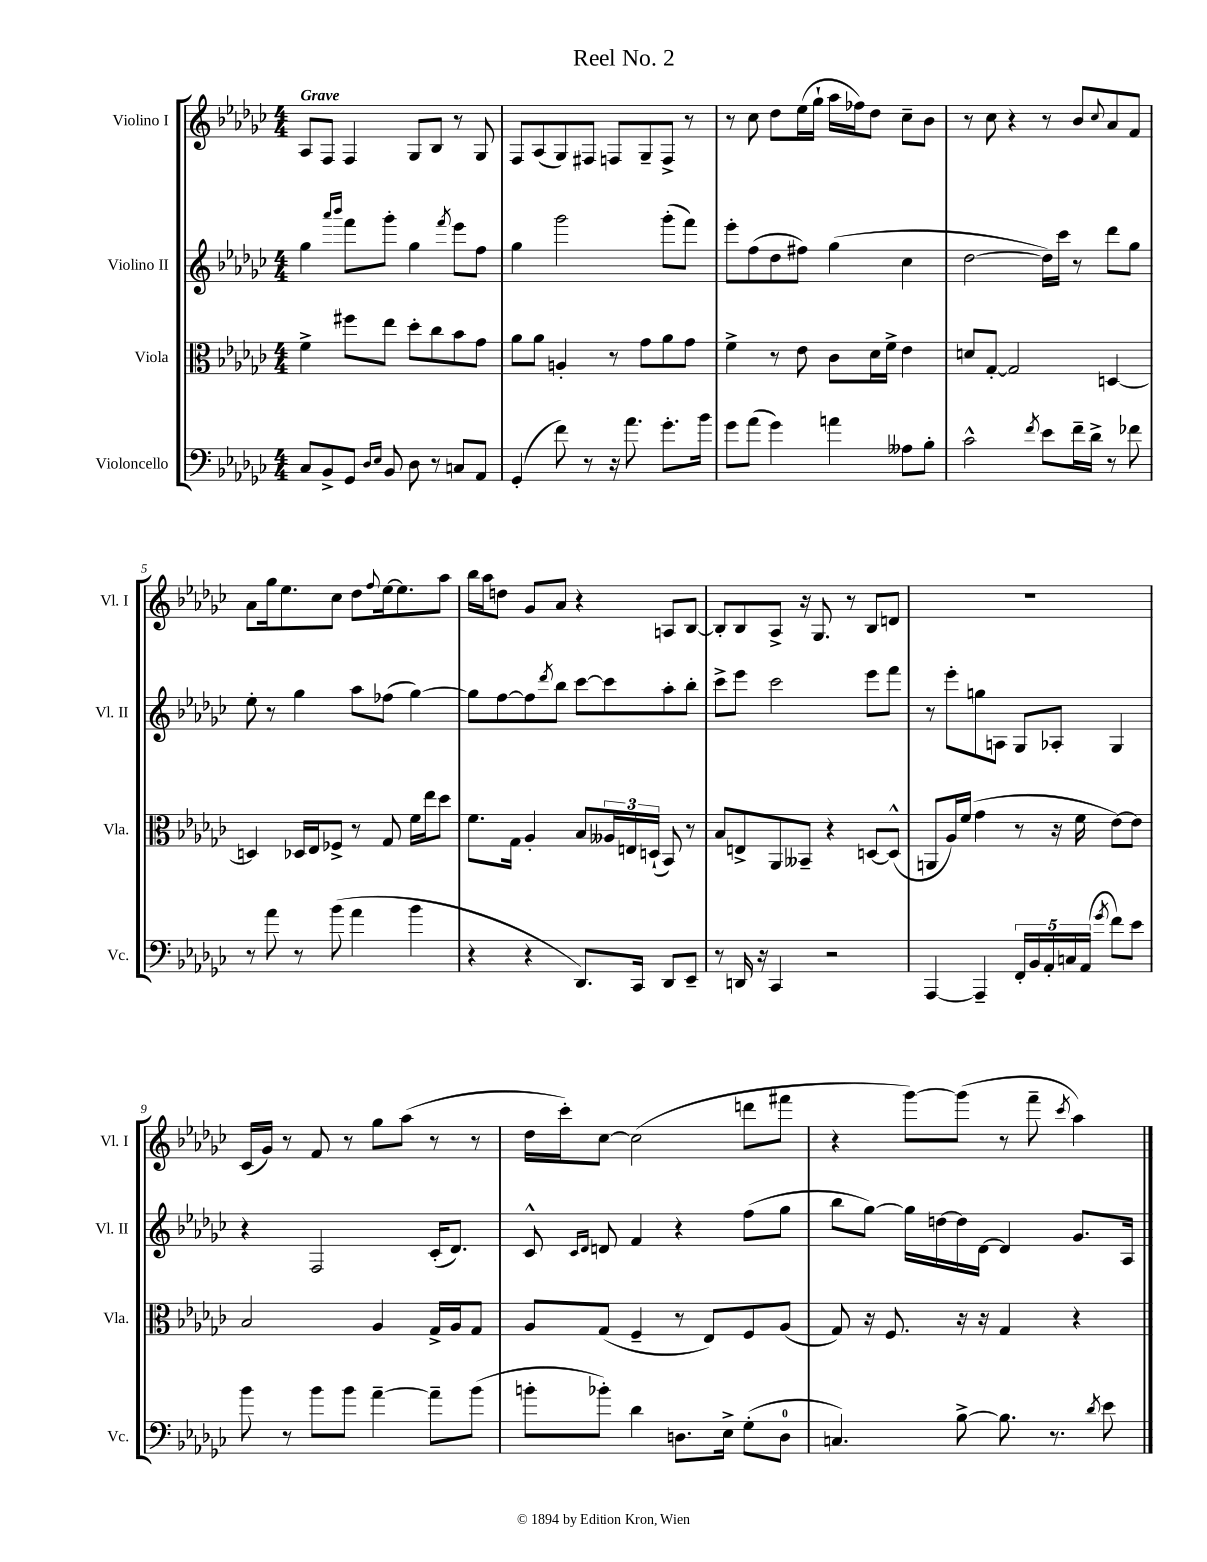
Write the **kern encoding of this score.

**kern	**kern	**kern	**kern
*part4	*part3	*part2	*part1
*staff4	*staff3	*staff2	*staff1
*I"Violoncello	*I"Viola	*I"Violino II	*I"Violino I
*I'Vc.	*I'Vla.	*I'Vl. II	*I'Vl. I
*clefF4	*clefC3	*clefG2	*clefG2
*k[b-e-a-d-g-c-]	*k[b-e-a-d-g-c-]	*k[b-e-a-d-g-c-]	*k[b-e-a-d-g-c-]
*M4/4	*M4/4	*M4/4	*M4/4
=1	=1	=1	=1
!	!	!	!LO:TX:a:B:t=Grave
8C-/L	4f^\	4gg-\	8A-/L
8BB-^/	.	.	8F/J
.	.	16qqaaa-/LL	.
.	.	16qqbbb-/JJ	.
8GG-/J	8ff#X\L	8fff\L	4F/
16qqD-/LL	.	.	.
16qqE-/JJ	.	.	.
8BB-/	8ee-\J	8ggg-'\J	.
8D-\	8dd-'\L	4gg-\	8G-/L
8r	8cc-\	.	8B-/J
.	.	8qfff/	.
8Cn/L	8b-\	8eee-\L	8r
8AA-/J	8g-\J	8ff\J	8G-/
=2	=2	=2	=2
(4GG-'/	8a-\L	4gg-\	8F/L
.	8a-\J	.	(8A-/
8f\)	4An'/	2ggg-\	8G-/)
8r	.	.	8F#X/J
16r	8r	.	8Fn/L
8.a-\	.	.	.
.	8g-\L	.	8G-~/
8.g-'\L	8a-\	(8ggg-'\L	8F^/J
.	8g-\J	8fff\J)	8r
16b-\Jk	.	.	.
=3	=3	=3	=3
8g-\L	4f^\	8eee-'\L	8r
(8a-\J	.	(8ff\	8cc-\
4g-\)	8r	8dd-\	8dd-\L
.	8e-\	8ff#X\J)	(16ee-\L
.	.	.	16gg-`\JJ
4an\	8c-\L	(4gg-\	16aa-\LL
.	.	.	16ff-X\J)
.	16d-\L	.	8dd-\J
.	16f^\JJ	.	.
8A--X\L	4e-\	4cc-\	8cc-~\L
8B-'\J	.	.	8b-\J
=4	=4	=4	=4
2c-^^\	8dn/L	[2dd-\	8r
.	[8G-'/J	.	8cc-\
.	2G-/]	.	4r
8qf/	.	.	.
8e-\L	.	16dd-\LL])	8r
.	.	16ccc-\JJ	.
16f~\L	.	8r	8b-/L
16d-^\JJ	.	.	.
.	.	.	8qqcc-/
8r	[4Dn/	8ddd-\L	8a-/
8f-X\	.	8gg-\J	8f/J
!!LO:LB:g=z
=5	=5	=5	=5
8r	4Dn/]	8ee-'\	8a-\L
8a-\	.	8r	16gg-\k
.	.	.	8.ee-\
8r	16D-X/LL	4gg-\	.
.	16E-/J	.	.
(8b-\	8F-X^/J	.	8cc-\J
4a-\	8r	8aa-\L	8dd-\L
.	.	.	8qqff/
.	8G-/	(8ff-X\J	[16ee-\k
.	.	.	8.ee-\]
4b-\	16f\LL	[4gg-\)	.
.	16ee-\J	.	.
.	8dd-\J	.	8aa-\J
=6	=6	=6	=6
4r	8.f\L	8gg-\L]	16bb-\LL
.	.	.	16aa-\J
.	.	[8ff\	8ddn\J
.	16G-\Jk	.	.
4r	4A-'/	8ff\]	8g-/L
.	.	8qddd-/	.
.	.	8bb-\J	8a-/J
8.DD-/L)	8B-/L	[8ccc-\L	4r
.	24A--X/L	8ccc-\]	.
.	24En/	.	.
16CC-/Jk	.	.	.
.	(24Dn`/JJ	.	.
8DD-/L	8BB-/)	8aa-'\	8An/L
8EE-~/J	8r	8bb-'\J	[8B-/J
=7	=7	=7	=7
8r	8B-/L	8ccc-^\L	8B-'/L]
16DDn/	8En^/	8eee-\J	8B-/
16r	.	.	.
4CC-/	8AA-/	2ccc-\	8A-^/J
.	8BB--X~/J	.	16r
.	.	.	8.G-/
2r	4r	.	.
.	.	.	8r
.	[8Dn/L	8eee-\L	8B-/L
.	(8D^^/J]	8fff\J	8dn/J
=8	=8	=8	=8
[4AAA-/	8AAn/L	8r	1r
.	16A-/L)	8eee-'\L	.
.	(16f/JJ	.	.
4AAA-~/]	4g-\	8ggn\	.
.	.	8An\J	.
20FF'/LL	8r	8G-/L	.
20BB-/	.	.	.
20AA-'/	.	.	.
.	16r	8A-X'/J	.
20Cn/	.	.	.
.	16f\	.	.
(20AA-/JJ	.	.	.
8qg-/	.	.	.
8f\L)	[8e-\L)	4G-/	.
8e-\J	8e-\J]	.	.
!!LO:LB:g=z
=9	=9	=9	=9
8b-\	2B-/	4r	(16c-/LL
.	.	.	16g-/JJ)
8r	.	.	8r
8b-\L	.	2F/	8f/
8b-\J	.	.	8r
[4a-~\	4A-/	.	8gg-\L
.	.	.	(8aa-\J
8a-~\L]	16G-^/LL	(16c-'/KL	8r
.	16A-/J	8.d-/J)	.
(8b-\J	8G-/J	.	8r
=10	=10	=10	=10
8bn'\L	8A-/L	8c-^^/	16dd-\LL
.	.	.	16ccc-'\J)
.	.	16qqc-/LL	.
.	.	16qqd-/JJ	.
8b-X'\J)	(8G-/J	8dn/	[8cc-\J
4d-\	4F~/	4f/	(2cc-\]
8.Dn\L	8r	4r	.
.	8E-/L)	.	.
16E-^\Jk	.	.	.
(8G-'\L	8F/	(8ff\L	8dddn\L
8D\J	(8A-/J	8gg-\J	8fff#X\J
=11	=11	=11	=11
4.Cn/)	8G-/)	8bb-\L	4r
.	16r	[8gg-\J)	.
.	8.F/	.	.
.	.	16gg-\LL]	[8ggg-\L)
.	.	[16ddn\	.
[8B-^\	16r	16dd\]	(8ggg-\J]
.	16r	[16d-\JJ	.
8.B-\]	4G-/	4d-/]	8r
.	.	.	8fff~\
8.r	.	.	.
.	.	.	8qccc-/
.	4r	8.g-/L	4aa-\)
8qd-/	.	.	.
8e-\	.	.	.
.	.	16A-/Jk	.
==	==	==	==
*-	*-	*-	*-
